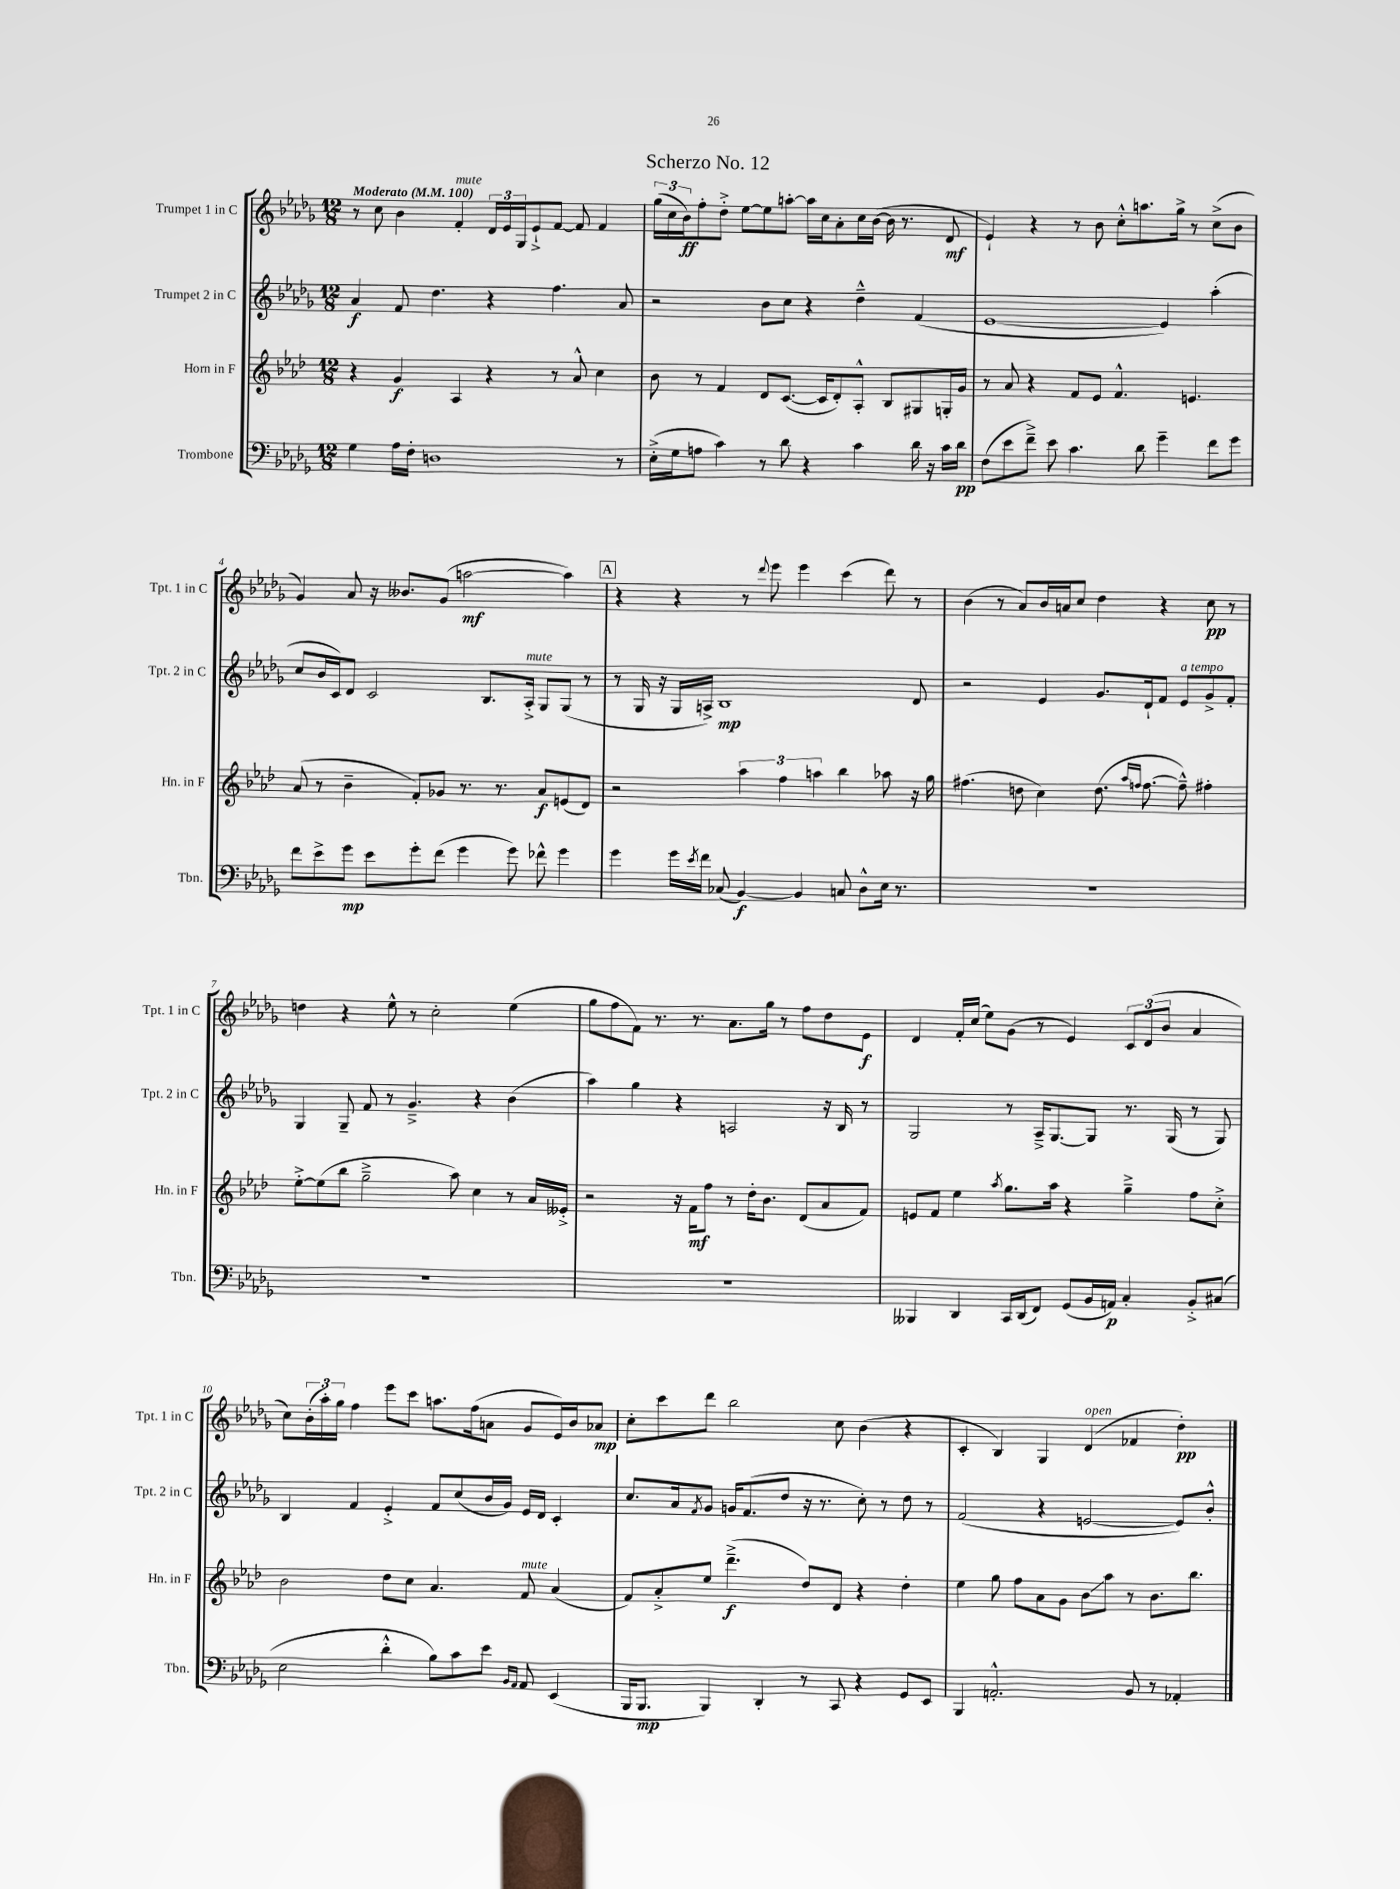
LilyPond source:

\header { title = "Scherzo No. 12" }
<<
\new StaffGroup <<
\new Staff = "s0" \with { instrumentName = "Trumpet 1 in C" shortInstrumentName = "Tpt. 1 in C" } {
    \clef treble \key des \major \numericTimeSignature \time 12/8 \tempo "Moderato" 4 = 100
    r8 c''8 bes'4 f'4-.^\markup { \italic "mute" } \tuplet 3/2 { des'16 ees'16 ges16 } ees'8-!-> f'8~ f'8 f'4 |
    \tuplet 3/2 { ges''16( c''16 bes'16\ff) } f''8-. des''8-.-> ees''8~ ees''8 a''8~-. a''16 c''16 aes'8-. c''16 bes'16~( bes'16 r8. des'8\mf |
    ees'4-!) r4 r8 bes'8 c''8-.-^ a''8. ges''16-> r8 c''8->( bes'8 |
    ges'4) aes'8 r16 beses'8. ges'8( a''2~\mf a''4) |
    \mark \markup { \box "A" } r4 r4 r8 \appoggiatura { des'''8 } ees'''8 ees'''4 c'''4( des'''8) r8 |
    bes'4( r8 aes'8) bes'16 a'16 c''8 des''4 r4 c''8\pp r8 |
    d''4 r4 ees''8-^ r8 c''2-. ees''4( |
    ges''8 f''8 f'8) r8. r8. aes'8. ges''16 r8 f''8 des''8 ees'8\f |
    des'4 f'16-. c''16( ees''8) ges'8( r8 ees'4) \tuplet 3/2 { c'8 des'8( bes'8 } aes'4 |
    c''8) \tuplet 3/2 { bes'16-.( aes''16-.) ges''16 } f''4 ees'''8 c'''8 a''8. f''16( a'8 ges'8 ees'16) bes'16 aes'8\mp |
    c''8-. c'''8 des'''8 bes''2 c''8 bes'4( r4 |
    c'4-. bes4) ges4 des'4^\markup { \italic "open" }( fes'4 des''4-.\pp) \bar "|." |
}
\new Staff = "s1" \with { instrumentName = "Trumpet 2 in C" shortInstrumentName = "Tpt. 2 in C" } {
    \clef treble \key des \major \numericTimeSignature \time 12/8
    aes'4\f f'8 des''4. r4 f''4. aes'8 |
    r2 bes'8 c''8 r4 des''4---^ f'4( |
    ees'1~ ees'4) aes''4-.( |
    c''8 bes'16 c'16) des'8 c'2 bes8. aes16-.->^\markup { \italic "mute" } ges8 ges8( r8 |
    \mark \markup { \box "A" } r8 ges16 r16 ges16 a16->) bes1\mp des'8 |
    r2 ees'4 ges'8. des'16-! f'8 ees'8^\markup { \italic "a tempo" } ges'8-> f'8-. |
    ges4 ges8-- f'8 r8 ges'4.---> r4 bes'4( |
    aes''4) ges''4 r4 a2 r16 bes16 r8 |
    ges2 r8 aes16---> ges8.~ ges8 r8. ges16( r8 ges8) |
    bes4 f'4 ees'4-.-> f'8 c''8( bes'16 ges'16) ees'16 des'16 c'4-. |
    c''8. aes'16 \acciaccatura { f'8 } ges'8 g'16 f'8.( des''8 r16 r8. c''8-.) r8 des''8 r8 |
    f'2( r4 e'2~ e'8) bes'8-.-^ \bar "|." |
}
\new Staff = "s2" \with { instrumentName = "Horn in F" shortInstrumentName = "Hn. in F" } {
    \clef treble \key aes \major \numericTimeSignature \time 12/8
    r4 g'4\f aes4 r4 r8 aes'8-^ c''4 |
    bes'8 r8 f'4 des'8 c'8.~( c'16 des'8-.) aes8-.-^ bes8 gis8 g16-. g'16 |
    r8 aes'8 r4 f'8 ees'8 f'4.-^ e'4. |
    aes'8( r8 bes'4-- f'8-.) ges'8 r8. r8. aes'8\f e'8( des'8) |
    \mark \markup { \box "A" } r2 \tuplet 3/2 { aes''4 f''4 a''4 } bes''4 aes''8 r16 g''16 |
    fis''4.( d''8 c''4) d''8.( \grace { aes''16 f''16 } f''8.~ f''8---^) fis''4-. |
    ees''8~-.-> ees''8( bes''8 g''2---> aes''8) c''4 r8 aes'16 eeses'16-.-> |
    r2 r16 f'16\mf f''8 r8 des''16-. bes'8. des'8( aes'8 f'8) |
    e'8 f'8 ees''4 \acciaccatura { aes''8 } g''8. aes''16 r4 g''4---> f''8 c''8-.-> |
    bes'2 des''8 c''8 aes'4. f'8^\markup { \italic "mute" } aes'4( |
    f'8) aes'8-.-> ees''8 des'''4.--->\f( des''8) des'8 r4 des''4-. |
    ees''4 g''8 f''8 aes'8 g'8 bes'8\glissando aes''8 r8 bes'8. bes''8. \bar "|." |
}
\new Staff = "s3" \with { instrumentName = "Trombone" shortInstrumentName = "Tbn." } {
    \clef bass \key des \major \numericTimeSignature \time 12/8
    ges4 aes16 f16-. d1 r8 |
    ees16-.->( ges16 a8 c'4) r8 des'8 r4 c'4 des'16 r16 c'16 des'16\pp |
    f8( ees'8 f'8--->) ees'8 c'4. des'8 ges'4-- f'8 ges'8 |
    f'8 ees'8-> ges'8\mp ees'8 ges'8-. f'8( ges'4 ges'8) fes'8-^ ges'4 |
    \mark \markup { \box "A" } ges'4 ges'16 \acciaccatura { ees'8 } f'16 ces8( bes,4~\f) bes,4 c8 des8-^ ees16 r8. |
    R1. |
    R1. |
    R1. |
    beses,,4 des,4 c,16 des,16( f,8) ges,8( bes,16 a,16\p) c4-. bes,8-.-> cis8( |
    ees2 des'4-.-^ bes8) c'8 ees'8 \grace { bes,16 aes,16 } aes,8 ees,4( |
    bes,,16 bes,,8.\mp bes,,4) des,4-. r8 c,8 r4 ges,8 ees,8 |
    bes,,4 a,2.-.-^ bes,8 r8 aes,4-. \bar "|." |
}
>>
>>
